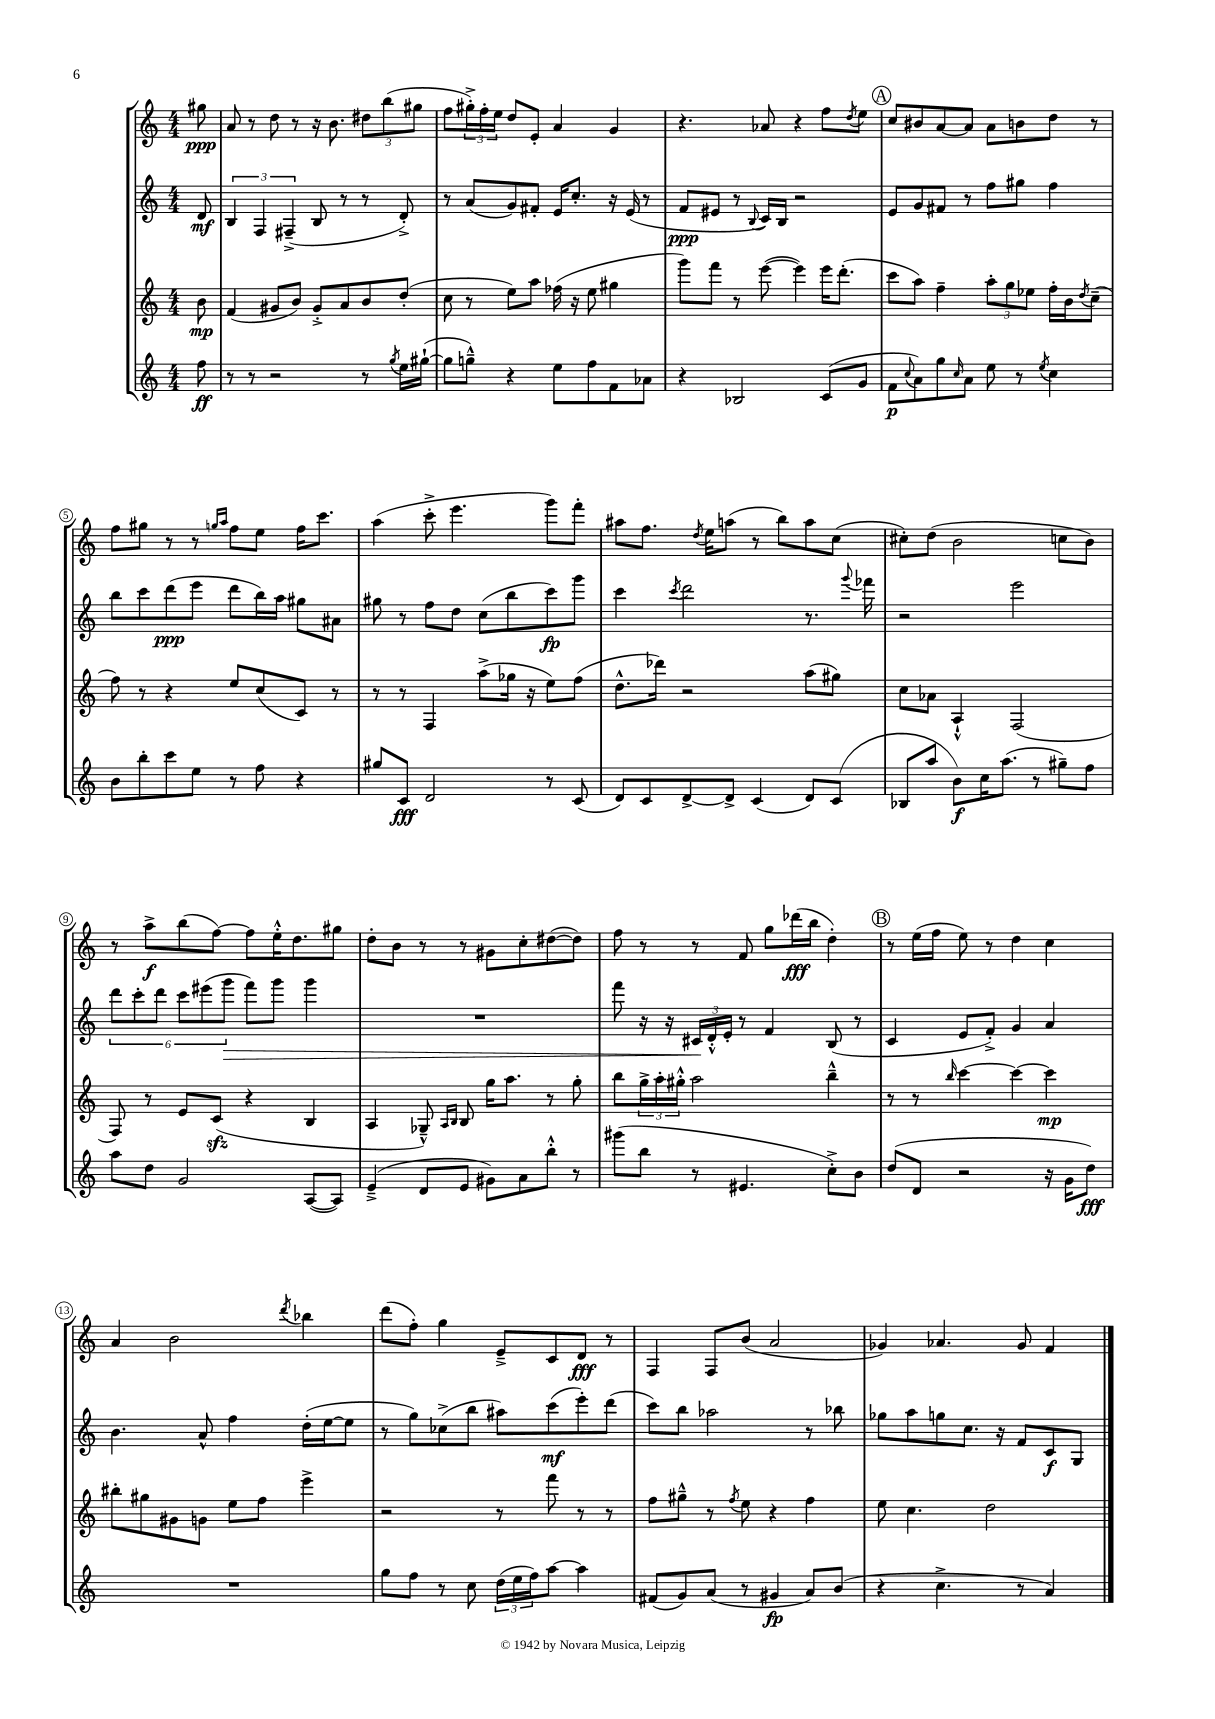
<<
\new StaffGroup <<
\new Staff = "s0" {
    \clef treble \key c \major \numericTimeSignature \time 4/4 \partial 8
    gis''8\ppp |
    a'8 r8 d''8 r8 r16 b'8. \tuplet 3/2 { dis''8 b''8( gis''8 } |
    f''8 \tuplet 3/2 { gis''16-.->) f''16-. e''16 } d''8 e'8-. a'4 g'4 |
    r4. aes'8 r4 f''8 \acciaccatura { d''8 } e''8 |
    \mark \markup { \circle "A" } c''8 bis'8 a'8~ a'8 a'8 b'8 d''8 r8 |
    f''8 gis''8 r8 r8 \grace { g''16 a''16 } f''8 e''8 f''16 c'''8. |
    a''4( c'''8-.-> e'''4. g'''8) f'''8-. |
    ais''8 f''8. \acciaccatura { d''8 } e''16 a''8( r8 b''8) a''8 c''8( |
    cis''8-.) d''8( b'2 c''8 b'8) |
    r8 a''8->\f b''8( f''8~) f''8 e''16-.-^ d''8. gis''8 |
    d''8-. b'8 r8 r8 gis'8 c''8-. dis''8~( dis''8) |
    f''8 r8 r8 f'8 g''8 des'''16\fff( b''16 d''4-.) |
    \mark \markup { \circle "B" } r8 e''16( f''16 e''8) r8 d''4 c''4 |
    a'4 b'2 \acciaccatura { d'''8 } bes''4 |
    d'''8( f''8-.) g''4 e'8---> c'8 d'8\fff r8 |
    f4 f8 b'8( a'2 |
    ges'4) aes'4. ges'8 f'4 \bar "|." |
}
\new Staff = "s1" {
    \clef treble \key c \major \numericTimeSignature \time 4/4 \partial 8
    d'8\mf |
    \tuplet 3/2 { b4 f4 fis4--->( } b8 r8 r8 d'8-.->) |
    r8 a'8( g'8) fis'8-. e'16 c''8.-. r16 e'16( r8 |
    f'8\ppp eis'8 r8 \appoggiatura { b8 } c'16) b16 r2 |
    \mark \markup { \circle "A" } e'8 g'8 fis'8 r8 f''8 gis''8 f''4 |
    b''8 c'''8 d'''8\ppp( e'''8 d'''8 b''16) a''16 gis''8 ais'8 |
    gis''8 r8 f''8 d''8 c''8( b''8 c'''8\fp) g'''8 |
    c'''4 \acciaccatura { c'''8 } d'''2 r8. \appoggiatura { g'''8 } fes'''16 |
    r2 e'''2 |
    \tuplet 6/4 { d'''8 c'''8-. d'''8 c'''8 eis'''8( g'''8\> } f'''8) g'''8 g'''4 |
    R1 |
    f'''8 r16 r16 \tuplet 3/2 { cis'16\! d'16-.-^ e'16-. } r8 f'4 b8( r8 |
    \mark \markup { \circle "B" } c'4 e'8 f'8-.->) g'4 a'4 |
    b'4. a'8-^ f''4 d''16-.( e''16~ e''8 |
    r8 g''8) ces''8->( b''8 ais''8) c'''8\mf( e'''8-.) d'''8( |
    c'''8) b''8 aes''2 r8 bes''8 |
    ges''8 a''8 g''8 c''8. r16 f'8 c'8\f g8 \bar "|." |
}
\new Staff = "s2" {
    \clef treble \key c \major \numericTimeSignature \time 4/4 \partial 8
    b'8\mp |
    f'4( gis'8 b'8) gis'8-.-> a'8 b'8 d''8-.( |
    c''8 r8 e''8) a''8 fes''16( r16 e''8 gis''4 |
    g'''8) f'''8 r8 e'''8~( e'''4) e'''16 d'''8.-.( |
    \mark \markup { \circle "A" } c'''8 a''8) f''4-- \tuplet 3/2 { a''8-. g''8 ees''8 } f''16-. b'16 \acciaccatura { d''8 } c''8--( |
    f''8) r8 r4 e''8 c''8( c'8) r8 |
    r8 r8 f4 a''8->( ges''16 r16 e''8) f''8( |
    d''8.-^ des'''16) r2 a''8( gis''8) |
    c''8 aes'8 a4-!-^ f2( |
    f8) r8 e'8 c'8\sfz( r4 b4 |
    a4 ges8---^) \grace { a16 b16 } b8 g''16 a''8. r8 g''8-. |
    b''8 \tuplet 3/2 { g''16-> a''16-. gis''16-.-^ } a''2 b''4---^ |
    \mark \markup { \circle "B" } r8 r8 \grace { b''16 } c'''4~ c'''4~ c'''4\mp |
    bis''8-. gis''8 gis'8 g'8 e''8 f''8 e'''4-> |
    r2 r8 f'''8 r8 r8 |
    f''8 gis''8---^ r8 \acciaccatura { f''8 } e''8 r4 f''4 |
    e''8 c''4. d''2 \bar "|." |
}
\new Staff = "s3" {
    \clef treble \key c \major \numericTimeSignature \time 4/4 \partial 8
    f''8\ff |
    r8 r8 r2 r8 \acciaccatura { g''8 } e''16 gis''16~-!( |
    gis''8 g''8---^) r4 e''8 f''8 f'8 aes'8 |
    r4 bes2 c'8( g'8 |
    \mark \markup { \circle "A" } f'8\p \appoggiatura { c''8 } a'8) g''8 \grace { c''16 } a'8 e''8 r8 \acciaccatura { e''8 } c''4 |
    b'8 b''8-. c'''8 e''8 r8 f''8 r4 |
    gis''8 c'8\fff d'2 r8 c'8( |
    d'8) c'8 d'8~-> d'8-> c'4( d'8) c'8( |
    bes8 a''8 b'8\f) c''16 a''8.( r8 gis''8--) f''8 |
    a''8 d''8 g'2 a8~( a8) |
    e'4--->( d'8 e'8 gis'8) a'8 b''8-.-^ r8 |
    gis'''8( b''8 r8 eis'4. c''8-.->) b'8 |
    \mark \markup { \circle "B" } d''8( d'8 r2 r16 g'16 d''8\fff) |
    R1 |
    g''8 f''8 r8 c''8 \tuplet 3/2 { d''16( e''16 f''16) } a''8~ a''4 |
    fis'8( g'8) a'8( r8 gis'4\fp a'8) b'8( |
    r4 c''4.-> r8 a'4) \bar "|." |
}
>>
>>
\layout { \context { \Score \override BarNumber.stencil = #(make-stencil-circler 0.1 0.3 ly:text-interface::print) } }
